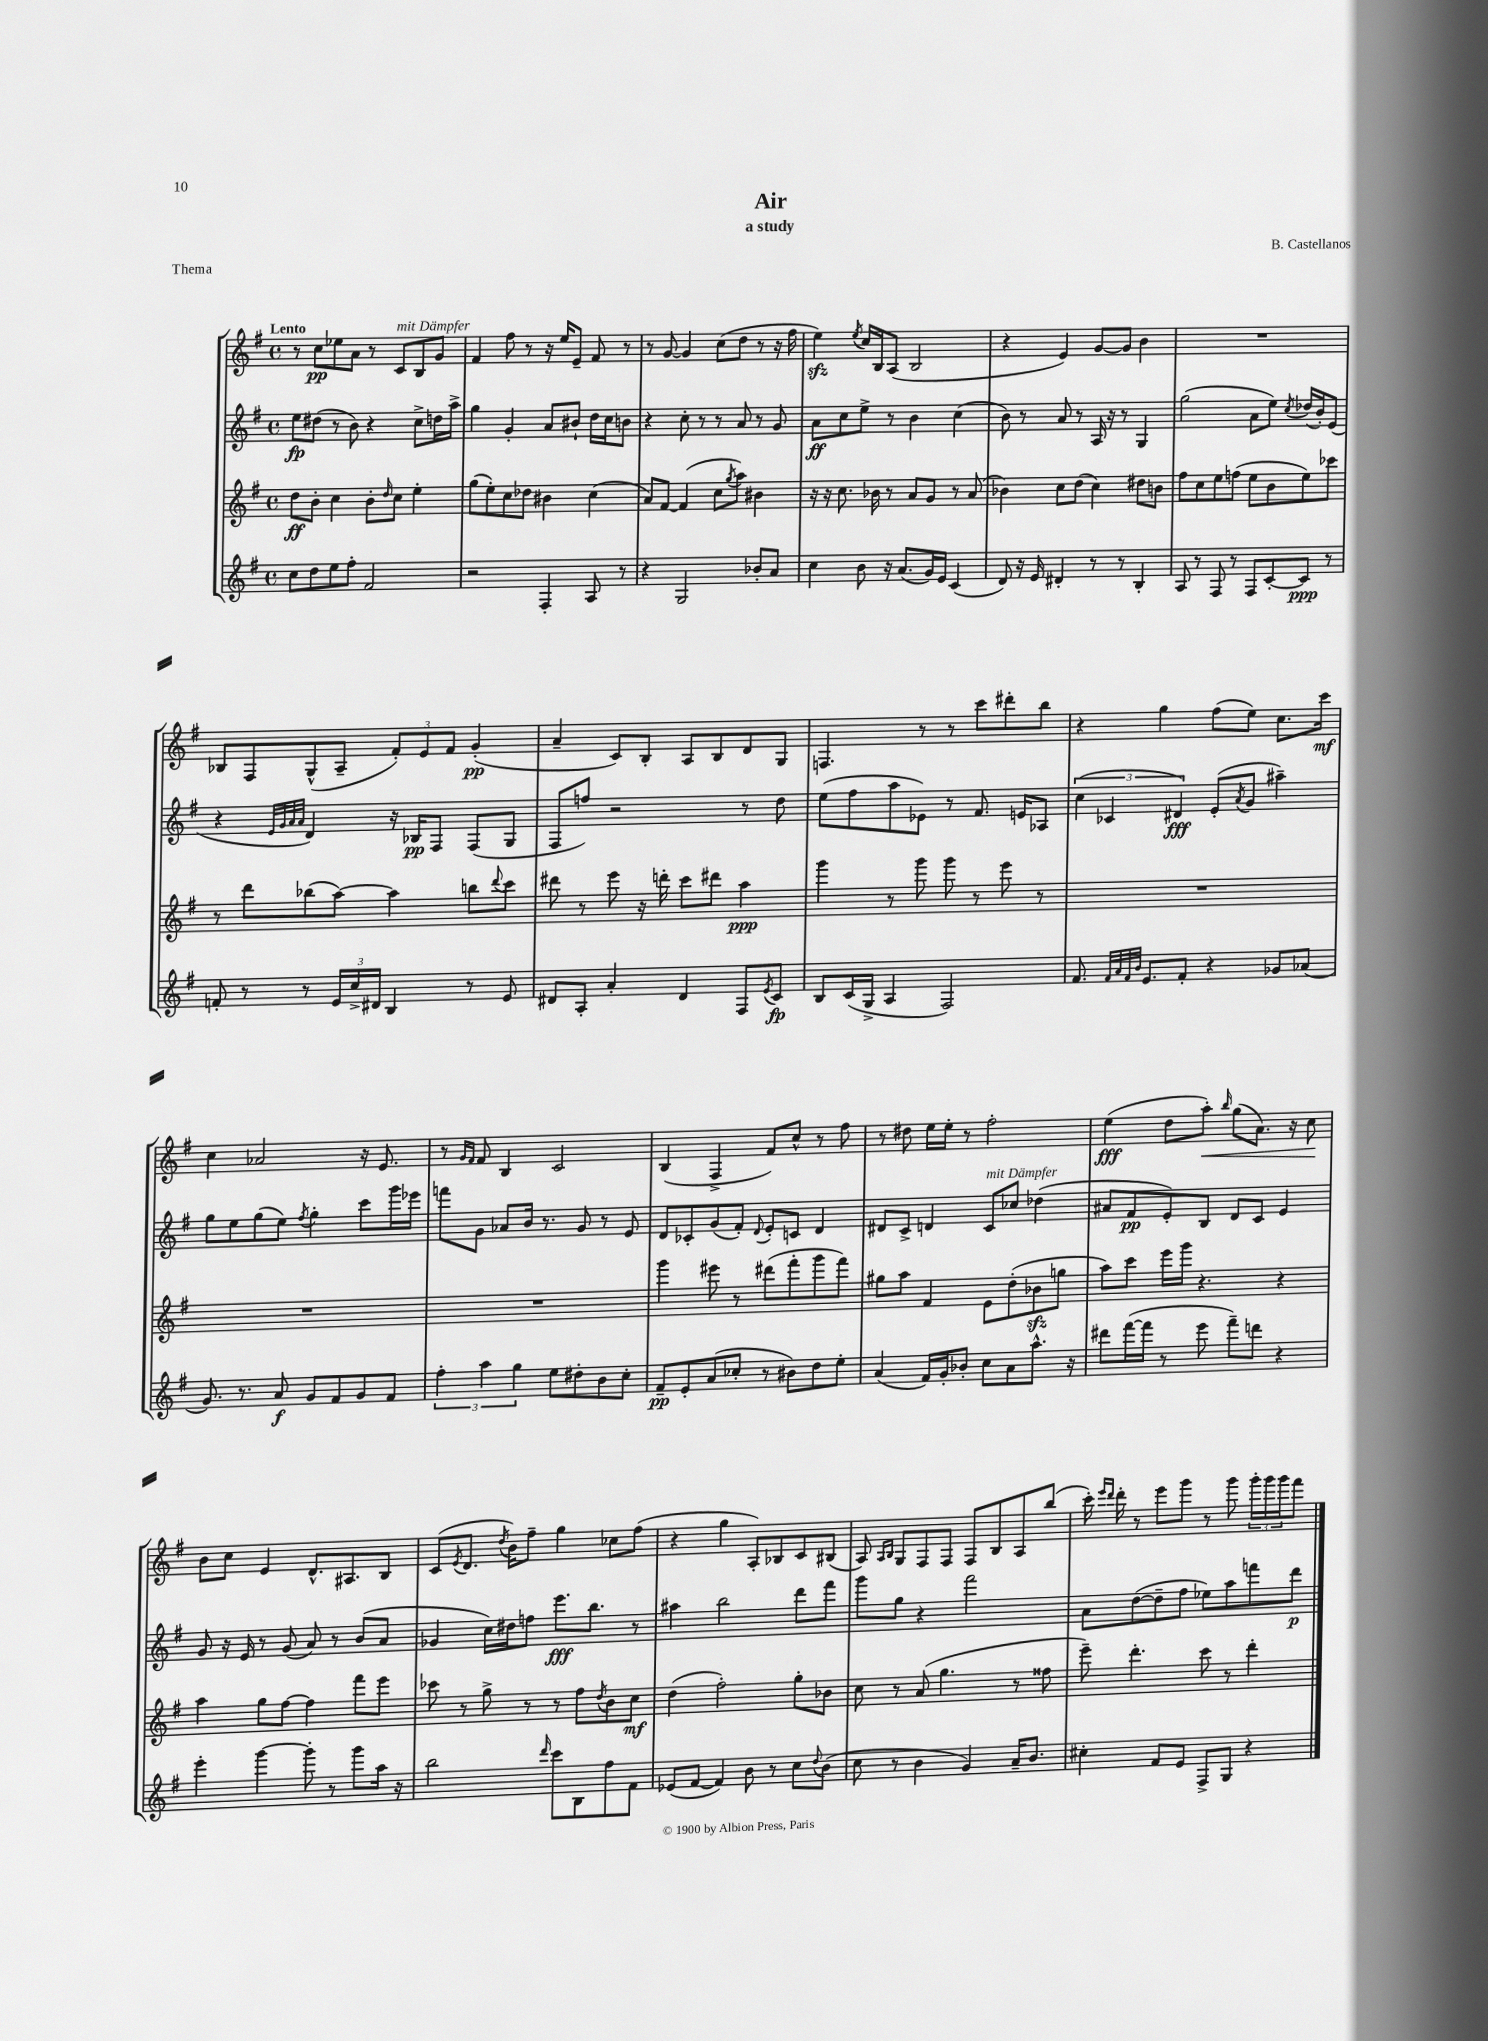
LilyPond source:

\header { title = "Air" composer = "B. Castellanos" subtitle = "a study" piece = "Thema" }
<<
\new StaffGroup <<
\new Staff = "s0" {
    \clef treble \key g \major \defaultTimeSignature \time 4/4 \tempo "Lento"
    r8 c''8\pp ees''8 a'8 r8 c'8^\markup { \italic "mit Dämpfer" } b8 g'8 |
    fis'4 fis''8 r8 r16 e''16 e'8-- fis'8 r8 |
    r8 g'8~ g'4 c''8( d''8 r8 r16 fis''16 |
    e''4\sfz) \acciaccatura { e''8 } c''16 b16 a8( b2 |
    r4 e'4) g'8~ g'8 b'4 |
    R1 |
    bes8 fis8 g8-^( a8-- \tuplet 3/2 { fis'8-.) e'8 fis'8 } g'4-.\pp( |
    a'4-- c'8) b8-. a8 b8 d'8 g8 |
    f4. r8 r8 c'''8 dis'''8-. b''8 |
    r4 g''4 fis''8( e''8) c''8. c'''16\mf |
    c''4 aes'2 r16 e'8. |
    r8 \grace { g'16 fis'16 } fis'8 b4 c'2 |
    b4( fis4-> fis'8) c''8-^ r8 fis''8 |
    r8 dis''8 e''16 e''16-. r8 fis''2-. |
    e''4\fff( d''8 a''8-.\<) \grace { b''16 } g''8( a'8.) r16 c''8\! |
    b'8 c''8 e'4 d'8.-^ ais8. b8 |
    c'8( \acciaccatura { e'8 } d'8. \acciaccatura { d''8 } b'16) fis''8-- g''4 ces''8 fis''8( |
    r4 g''4 a8-.) bes8 c'8 bis8( |
    a8) \grace { a16 b16 } g8 fis8 fis8 fis8 b8 a8 b''8( |
    c'''16-.) \grace { e'''16 d'''16 } d'''16-. r8 e'''8 g'''8 r8 g'''8 \tuplet 3/2 { g'''16-. g'''16 g'''16 } fis'''8 \bar "|." |
}
\new Staff = "s1" {
    \clef treble \key g \major \defaultTimeSignature \time 4/4
    e''8\fp dis''8( r8 b'8) r4 c''8-> d''16 a''16-> |
    g''4 g'4-. a'8 bis'8-! d''16 c''16 b'8 |
    r4 c''8-. r8 r8 a'8 r8 g'8 |
    a'8\ff c''8 e''8-> r8 b'4 c''4( |
    b'8) r8 a'8 r8 a16 r16 r8 g4 |
    g''2( a'8 e''8) \acciaccatura { c''8 } des''16( b'16-.) e'8( |
    r4 \grace { e'32 g'32 a'32 a'32 } d'4) r16 bes16\pp fis8 fis8( g8 |
    fis8 f''8) r2 r8 d''8 |
    e''8( fis''8 a''8 ees'8) r8 fis'8. e'16 aes8 |
    \tuplet 3/2 { c''4( ces'4 dis'4\fff) } e'8-.( \acciaccatura { a'8 } g'8 ais''4--) |
    g''8 e''8 g''8( e''8) \acciaccatura { fis''8 } g''4-. c'''8 g'''16 ees'''16 |
    f'''8 g'8 aes'8 b'16 r8. g'8 r8 e'8 |
    d'8 ces'8-. g'8( fis'8-.) \appoggiatura { d'8 } e'8-. c'8 d'4 |
    dis'8 c'8-> d'4 c'8^\markup { \italic "mit Dämpfer" } ces''8 des''4( |
    ais'8 fis'8\pp e'8-.) b8 d'8 c'8 e'4 |
    g'8 r16 e'16 r8 g'8( a'8) r8 b'8( a'8 |
    ges'4 c''16) dis''16 f''8 e'''8.\fff b''8. r8 |
    ais''4 b''2 d'''8 fis'''8 |
    g'''8 g''8 r4 fis'''2 |
    a'8 d''8~( d''8-- fis''8 ees''8) a''8 f'''8 d'''8\p \bar "|." |
}
\new Staff = "s2" {
    \clef treble \key g \major \defaultTimeSignature \time 4/4
    d''8\ff b'8-. c''4 b'8-. \grace { d''16 } c''8 e''4-. |
    g''8( e''8-.) c''8 des''8 bis'4 c''4( |
    a'8) fis'8~ fis'4( c''8 \acciaccatura { g''8 } a''8) bis'4 |
    r16 r16 c''8. bes'16 r8 a'8 g'8 r8 a'8( |
    bes'4) c''8 d''8( c''4) dis''8 b'8 |
    fis''8 c''8 e''8 f''8( e''8 b'8 e''8) ces'''8 |
    r8 d'''8 bes''8( a''8~) a''4 b''8 \appoggiatura { d'''8 } c'''8 |
    dis'''8 r8 e'''8 r16 d'''16-. c'''8 dis'''8 a''4\ppp |
    g'''4 r8 g'''8 g'''8 r8 e'''8 r8 |
    R1 |
    R1 |
    R1 |
    g'''4 eis'''8 r8 dis'''8( fis'''8-. g'''8 fis'''8) |
    gis''8 a''8 fis'4 e'8 d''8-.( bes'8\sfz g''8 |
    a''8) c'''8 e'''16 g'''16 r4. r4 |
    a''4 g''8 fis''8~ fis''4 fis'''8 e'''8 |
    ces'''8 r8 g''8-> r8 r8 fis''8 \acciaccatura { d''8 } b'8 c''8\mf |
    d''4( fis''2-.) g''8-. bes'8 |
    c''8 r8 a'8( g''4. r8 fisis''8 |
    e'''8--) d'''4.-. c'''8 r8 d'''4-. \bar "|." |
}
\new Staff = "s3" {
    \clef treble \key g \major \defaultTimeSignature \time 4/4
    c''8 d''8 e''8 fis''8-. fis'2 |
    r2 fis4-. a8 r8 |
    r4 g2 bes'8-. a'8 |
    c''4 b'8 r16 a'8.( g'16) e'16 c'4( |
    d'8) r16 e'16 dis'4-. r8 r8 b4-. |
    a8 r8 fis8 r8 fis8 c'8~-. c'8\ppp r8 |
    f'8-. r8 r8 \tuplet 3/2 { e'16 c''16-> dis'16 } b4 r8 e'8 |
    dis'8 a8-. a'4-. dis'4 fis8 \acciaccatura { e'8 } c'8\fp |
    b8 c'16( g16-> a4 fis2) |
    fis'8. \grace { fis'32 a'32 fis'32 b'32 } e'8. fis'8-. r4 ges'8 aes'8( |
    g'8.) r8. a'8\f g'8 fis'8 g'8 fis'8 |
    \tuplet 3/2 { fis''4-. a''4 g''4 } e''8 dis''8-. b'8 c''8-. |
    fis'8--\pp e'8-. a'8( ces''8-. r8 bis'8) d''8 e''8-. |
    a'4( fis'16) g'16-. bes'8-. c''8 a'8 a''8.-^ r16 |
    dis'''8 fis'''16~( fis'''16 r8 e'''8 fis'''8--) d'''8 r4 |
    e'''4-. g'''4~ g'''8-. r8 g'''8 a''16 r16 |
    b''2 \grace { d'''16 } c'''8 b8 fis''8 fis'8 |
    ees'8( fis'8~ fis'4) b'8 r8 c''8 \appoggiatura { d''8 } b'8( |
    c''8 r8 b'4 g'4) a'16-- b'8. |
    cis''4-. fis'8 e'8 fis8-> g8 r4 \bar "|." |
}
>>
>>
\layout { \context { \Score \remove "Bar_number_engraver" } }
